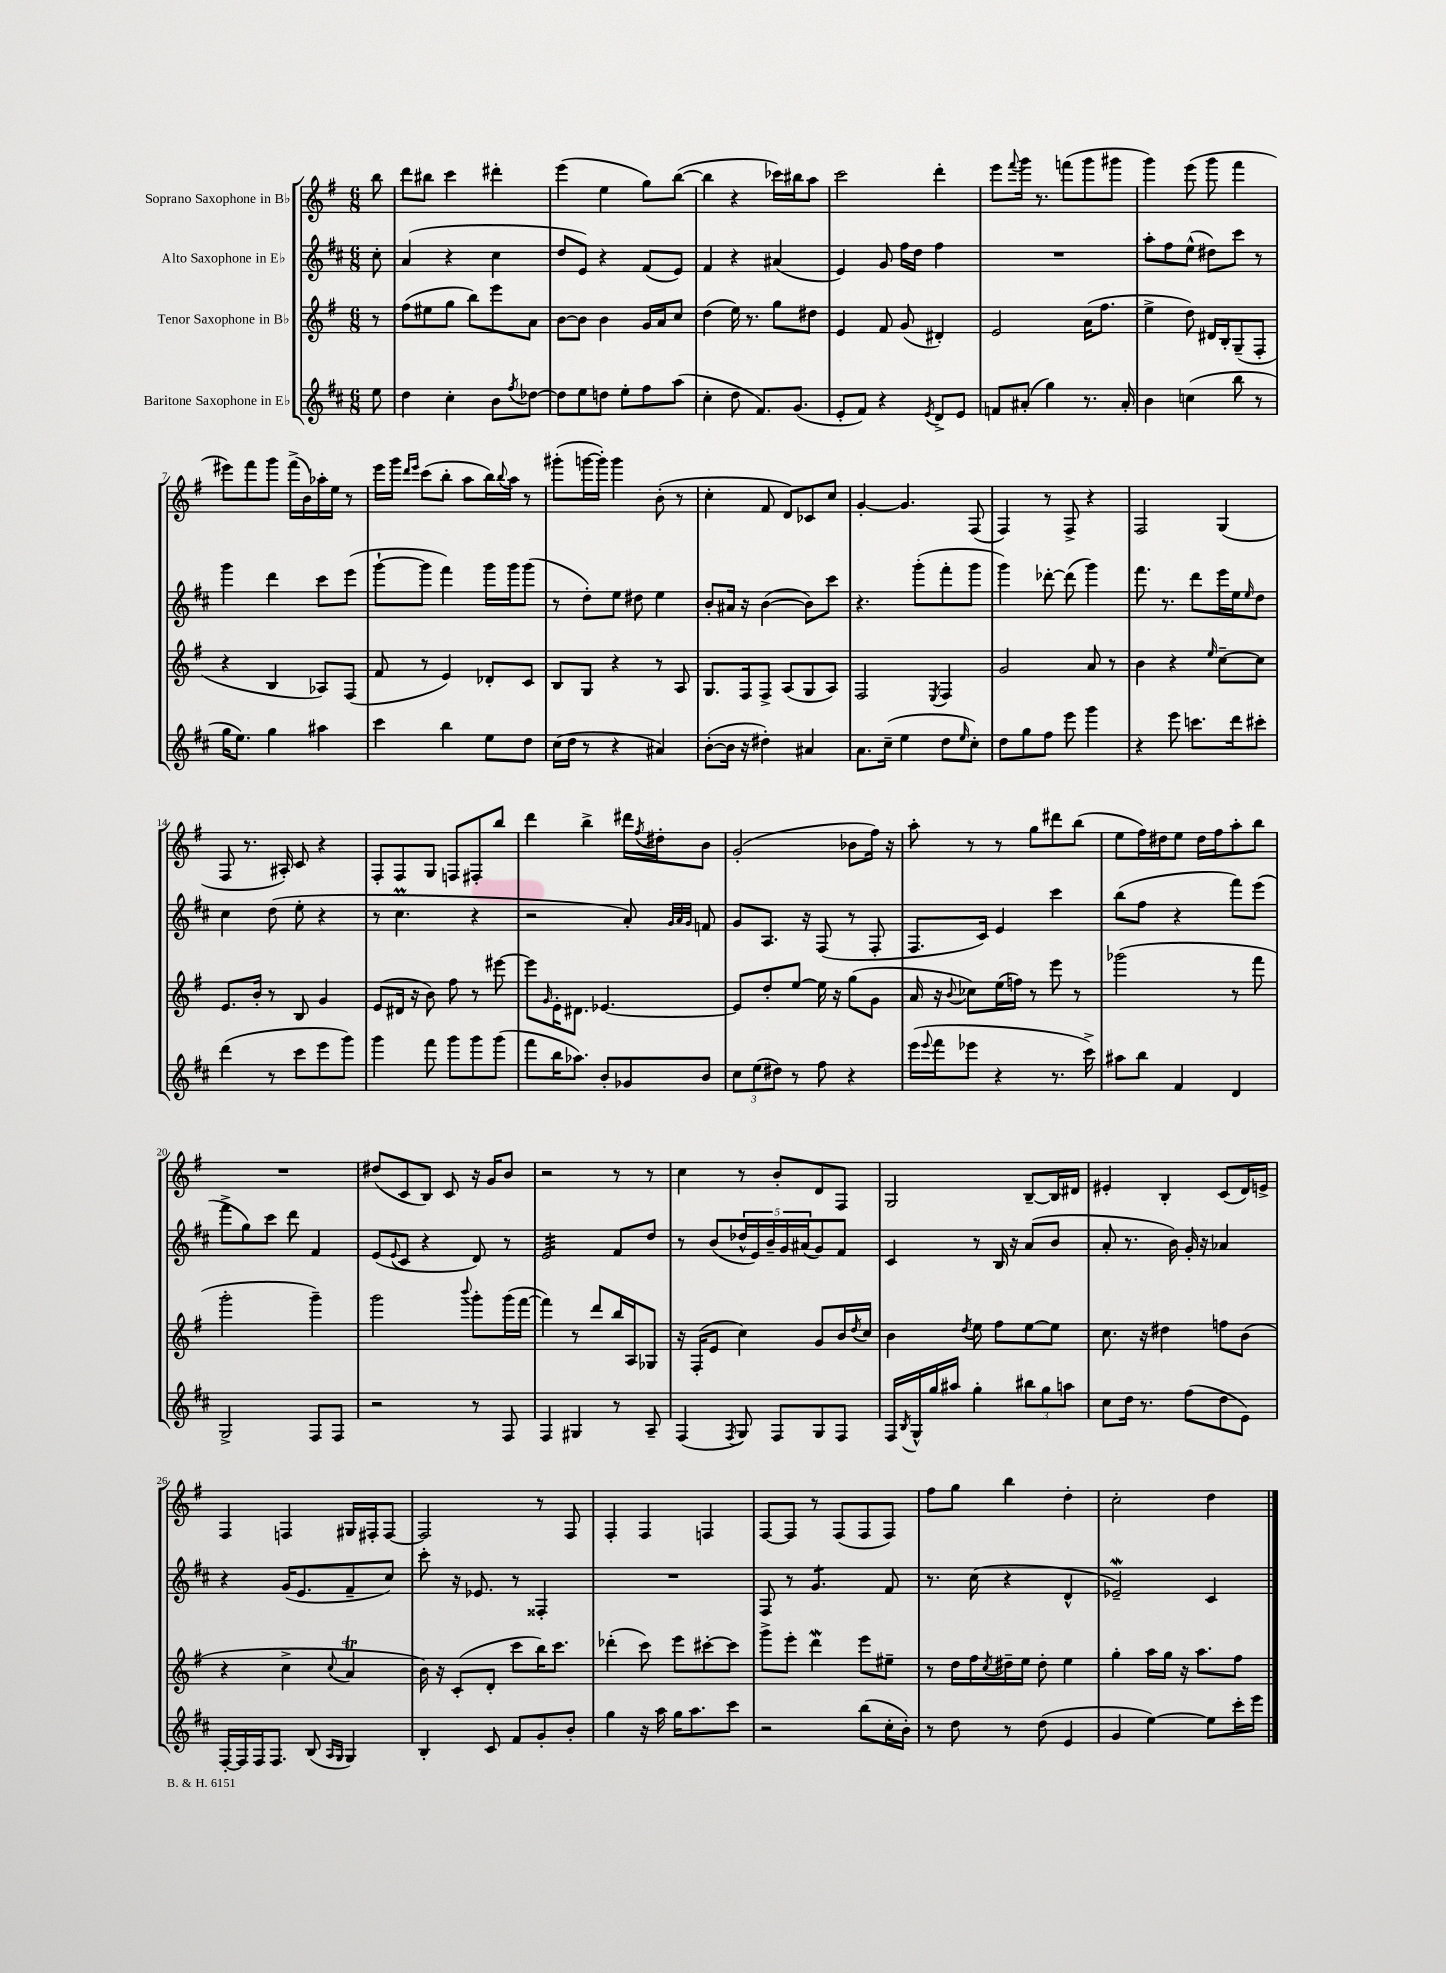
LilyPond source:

<<
\new StaffGroup <<
\new Staff = "s0" \with { instrumentName = "Soprano Saxophone in Bb" } {
    \clef treble \key g \major \numericTimeSignature \time 6/8 \partial 8
    b''8 |
    d'''8 bis''8 c'''4 dis'''4-. |
    e'''4( e''4 g''8) b''8~( |
    b''4 r4 ces'''16) bis''16 a''8 |
    c'''2 d'''4-. |
    e'''8 \appoggiatura { fis'''8 } g'''16 r8. f'''8( g'''8 gis'''8 |
    g'''4) e'''8( g'''8 fis'''4 |
    eis'''8) fis'''8 g'''8 fis'''16->( b'16) aes''16-. e''16 r8 |
    e'''16 g'''16 \grace { d'''16 e'''16 } c'''8( b''8-. a''8 b''16) \appoggiatura { b''8 } a''16 r8 |
    gis'''8-.( g'''16~ g'''16-.) g'''4 b'8-.( r8 |
    c''4-. fis'8 d'8) ces'8 c''8 |
    g'4~-. g'4. fis8( |
    fis4) r8 fis8-> r4 |
    fis2 g4( |
    fis8 r8. ais16-.) c'8 r4 |
    fis8-. fis8 g8 f8 fis8-. b''8 |
    d'''4 b''4-> dis'''16 \acciaccatura { fis''8 } dis''16-. b'8 |
    g'2-.( bes'8 fis''16) r16 |
    a''8-. r8 r8 g''8 dis'''8 b''8( |
    e''8 fis''16) dis''16 e''8 dis''16 fis''16 a''8-. b''8 |
    R2. |
    dis''8( c'8 b8) c'8 r16 g'16 b'8 |
    r2 r8 r8 |
    c''4 r8 b'8-. d'8 fis8 |
    g2 b8~-- b16 dis'16 |
    eis'4-. b4-. c'8( d'16) e'16-> |
    fis4 f4 gis16 fis16-. fis8~ |
    fis2 r8 fis8 |
    fis4-. fis4 f4 |
    fis8~ fis8 r8 fis8( fis8 fis8) |
    fis''8 g''8 b''4 d''4-. |
    c''2-. d''4 \bar "|." |
}
\new Staff = "s1" \with { instrumentName = "Alto Saxophone in Eb" } {
    \clef treble \key d \major \numericTimeSignature \time 6/8 \partial 8
    cis''8-. |
    a'4( r4 cis''4 |
    d''8 e'8) r4 fis'8( e'8) |
    fis'4 r4 ais'4( |
    e'4) g'8 fis''16 d''16 fis''4 |
    R2. |
    a''8-. fis''8 e''8-^( dis''8) cis'''8 r8 |
    g'''4 d'''4 cis'''8 e'''8( |
    g'''8~-! g'''8 fis'''4) g'''16 g'''16 g'''8( |
    r8 d''8-.) e''8 dis''8 e''4 |
    b'8-. ais'16 r16 b'4~( b'8) cis'''8 |
    r4. g'''8-.( fis'''8-. g'''8 |
    g'''4) des'''8~-. des'''8( g'''4) |
    fis'''8. r8. d'''8 e'''16 e''16 \grace { e''16 } d''8 |
    cis''4 d''8( e''8-. r4 |
    r8 cis''4.\prall r4 |
    r2 a'8-.) \grace { g'32 a'32 g'32 } f'8 |
    g'8 a8. r16 fis8( r8 fis8-. |
    fis8. cis'16) e'4 cis'''4 |
    b''8( fis''8 r4 fis'''8) e'''8( |
    fis'''8-> g''8) cis'''8 d'''8 fis'4 |
    e'8( \appoggiatura { e'8 } cis'8 r4 d'8) r8 |
    e'2:32 fis'8 d''8 |
    r8 b'8( \tuplet 5/4 { des''16-^ e'16) b'16-- g'16 ais'16( } g'8) fis'8 |
    cis'4 r8 b16 r16 a'8( b'8 |
    a'8-. r8. b'16) g'16-. r16 aes'4 |
    r4 g'16( e'8. fis'8-- cis''8) |
    cis'''8-. r16 ees'8. r8 fisis4-. |
    R2. |
    fis8 r8 g'4.:8 fis'8 |
    r8. cis''16( r4 d'4-^ |
    ees'2--\mordent) cis'4 \bar "|." |
}
\new Staff = "s2" \with { instrumentName = "Tenor Saxophone in Bb" } {
    \clef treble \key g \major \numericTimeSignature \time 6/8 \partial 8
    r8 |
    fis''8( eis''8 g''8 b''8) e'''8 a'8 |
    b'8~ b'8 b'4 g'16 a'16 c''8 |
    d''4( e''16) r8. g''8 dis''8 |
    e'4 fis'8 g'8( dis'4-.) |
    e'2 a'16( fis''8. |
    e''4-> d''8) dis'16 b16-. g8--( fis8-. |
    r4 b4 aes8) fis8( |
    fis'8 r8 e'4) des'8-. c'8 |
    b8 g8 r4 r8 a8 |
    g8. fis16 fis8-> a8( g8 a8) |
    fis2 \acciaccatura { e8 } fis4 |
    g'2 a'8 r8 |
    b'4 r4 \grace { e''16 } c''8~-- c''8 |
    e'8. b'16-. r8 b8 g'4 |
    e'8( dis'16 r16 b'8) fis''8 r8 eis'''8~ |
    eis'''8 \grace { g'16 } e'16-. dis'8. ees'4.~ |
    ees'8 d''8-. e''8~ e''16 r16 g''8( g'8 |
    a'16 r16 \appoggiatura { b'8 } ces''8) e''16( f''16) r8 e'''8 r8 |
    ges'''2( r8 fis'''8 |
    g'''2-. g'''4--) |
    g'''2 \appoggiatura { b'''8 } g'''8-. g'''16( fis'''16~ |
    fis'''4) r8 d'''8 b''16 a16 ges8 |
    r16 fis16-.( e'8 c''4) g'8 b'16 \acciaccatura { d''8 } c''16 |
    b'4 \acciaccatura { d''8 } e''8 fis''8 e''8~ e''8 |
    c''8. r16 dis''4 f''8 b'8( |
    r4 c''4-> \appoggiatura { c''8 } a'4\trill |
    b'16) r16 c'8-.( d'8-. c'''8 b''16) c'''8. |
    des'''4-.( c'''8) e'''8 cis'''8~-. cis'''8 |
    g'''8-> e'''8-. d'''4\mordent e'''8 eis''8-- |
    r8 d''16 fis''16 \acciaccatura { c''8 } dis''16-- e''16 dis''8-. e''4 |
    g''4-. a''16 g''16 r16 a''8. fis''8 \bar "|." |
}
\new Staff = "s3" \with { instrumentName = "Baritone Saxophone in Eb" } {
    \clef treble \key d \major \numericTimeSignature \time 6/8 \partial 8
    e''8 |
    d''4 cis''4-. b'8 \acciaccatura { fis''8 } des''8~ |
    des''8 e''8 d''8 e''8-. fis''8 a''8( |
    cis''4-. d''8 fis'8.) g'8.( |
    e'8-. fis'8) r4 \acciaccatura { e'8 } d'8-> e'8 |
    f'8 ais'8-.( g''4) r8. ais'16-. |
    b'4 c''4( b''8 r8 |
    g''16 e''8.) g''4 ais''4 |
    cis'''4 b''4 e''8 d''8 |
    cis''16( d''16 r8 r4 ais'4) |
    b'8~-.( b'16 r16 dis''4-.) ais'4 |
    a'8. cis''16--( e''4 d''8 \grace { e''16 } cis''8-.) |
    d''8 g''8 fis''8 e'''8 g'''4 |
    r4 e'''8 c'''8. d'''16 cis'''8-. |
    d'''4( r8 cis'''8 e'''8 g'''8) |
    g'''4 fis'''8 g'''8 g'''8 g'''8( |
    fis'''8 b''16 aes''8.) b'8-. ges'8 b'8 |
    \tuplet 3/2 { cis''8 e''8( dis''8) } r8 fis''8 r4 |
    e'''16( \appoggiatura { e'''8 } fis'''16 ees'''8 r4 r8. cis'''16->) |
    ais''8 b''8 fis'4 d'4 |
    g2-> fis8 fis8 |
    r2 r8 fis8 |
    fis4 gis4 r8 a8-- |
    fis4( \acciaccatura { fis8 } g8) fis8 g8 fis8 |
    fis16 \acciaccatura { b8 } g16-^ g''16 ais''16 g''4-. \tuplet 3/2 { bis''8 g''8 a''8 } |
    cis''8 d''16 r8. fis''8( d''8 e'8) |
    fis16~-. fis16 fis16 fis8. b8( \grace { a16 g16 } g4) |
    b4-. cis'8 fis'8 g'8-. b'8-. |
    g''4 r16 a''16 g''16 a''8. cis'''8 |
    r2 b''8( cis''16-. b'16-.) |
    r8 d''8 r8 d''8( e'4 |
    g'4 e''4~) e''8 cis'''16-. e'''16 \bar "|." |
}
>>
>>
